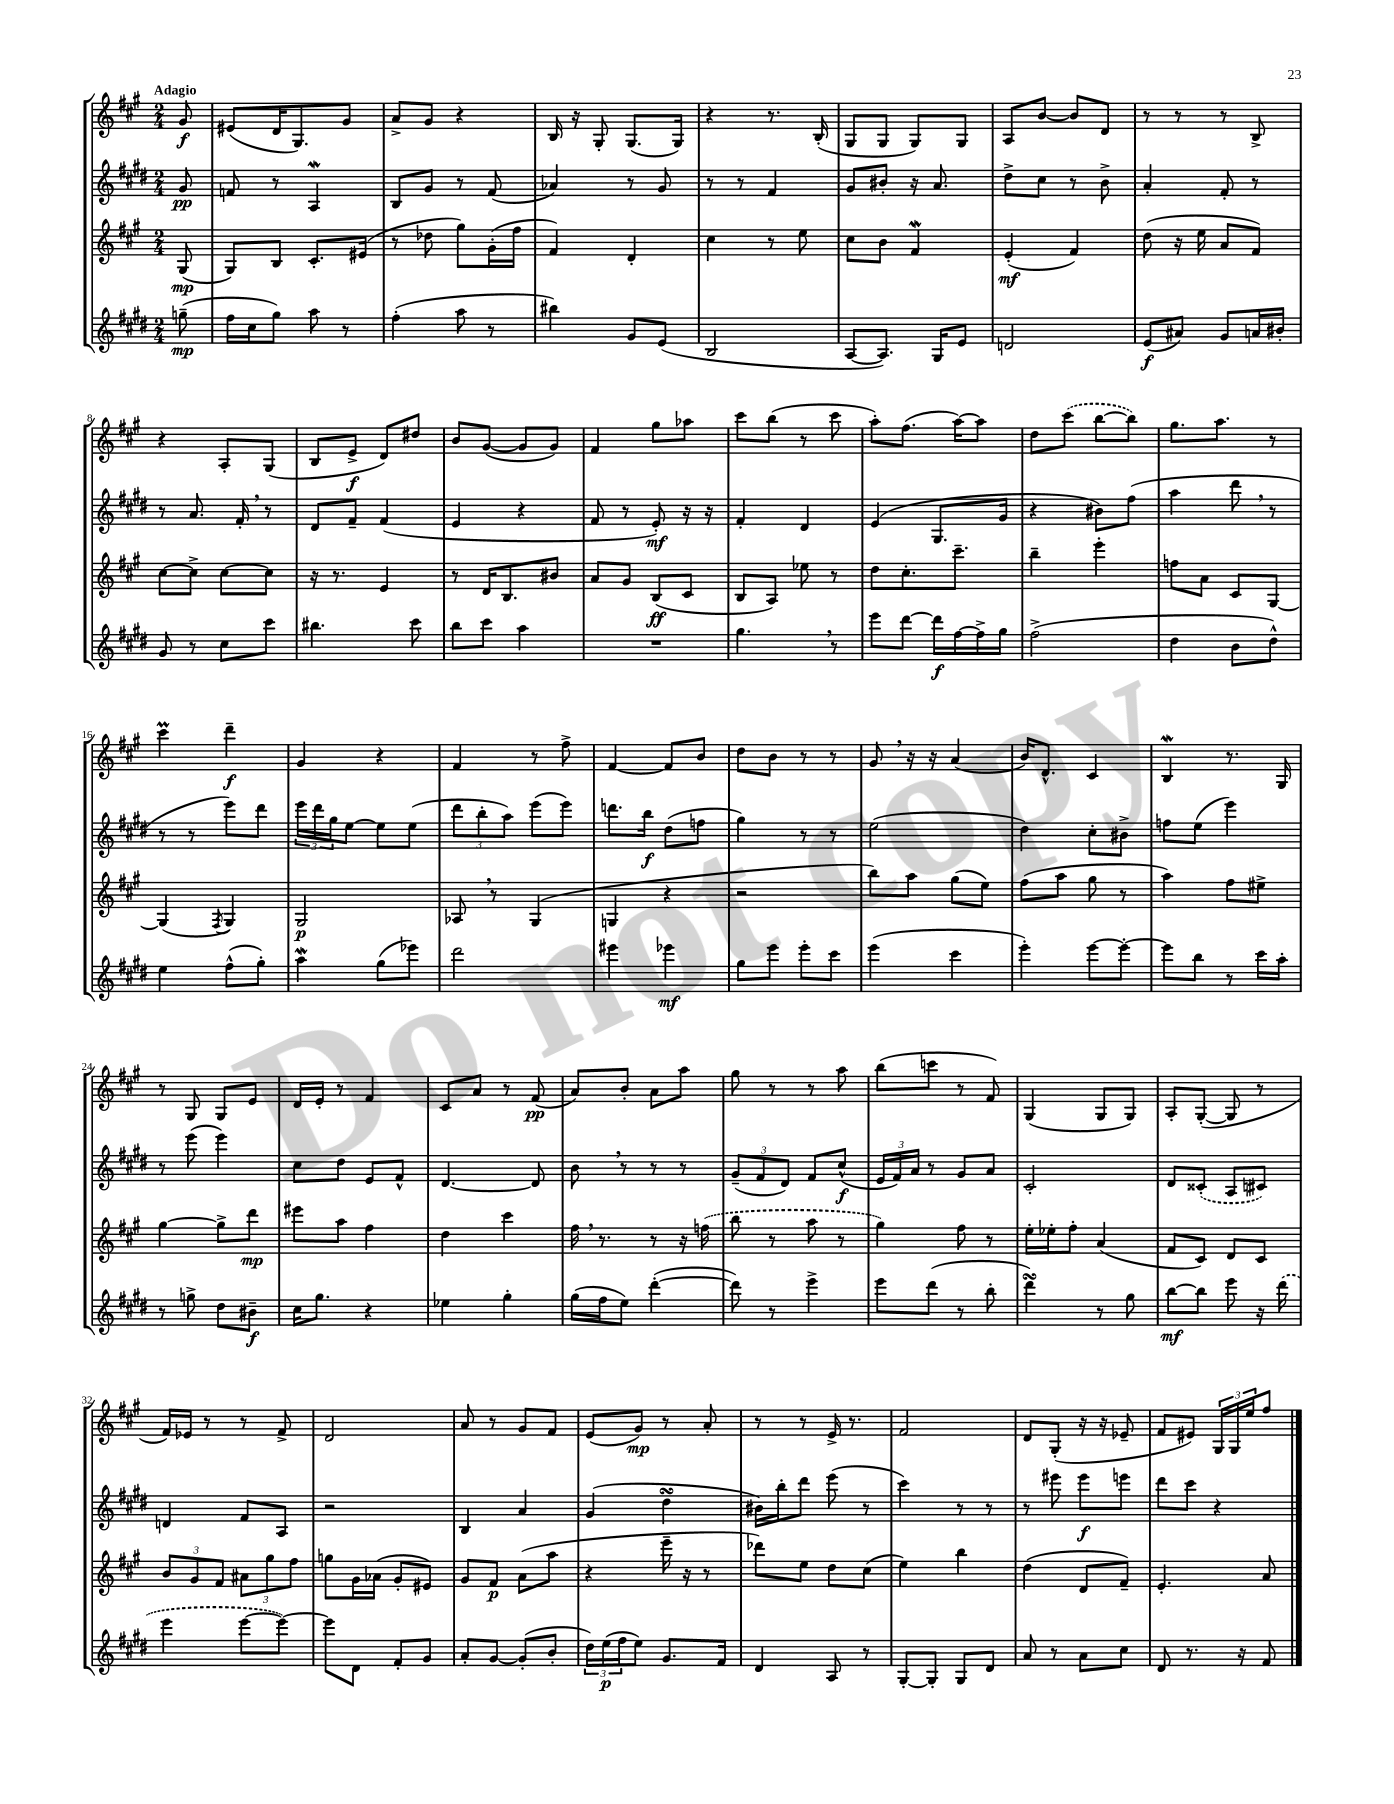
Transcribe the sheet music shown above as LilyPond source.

<<
\new StaffGroup <<
\new Staff = "s0" {
    \clef treble \key a \major \numericTimeSignature \time 2/4 \partial 8 \tempo "Adagio"
    gis'8\f |
    eis'8( d'16 gis8.) gis'8 |
    a'8-> gis'8 r4 |
    b16 r16 gis8-. gis8.( gis16) |
    r4 r8. b16-.( |
    gis8 gis8 gis8) gis8 |
    a8 b'8~ b'8 d'8 |
    r8 r8 r8 b8-> |
    r4 a8-. gis8( |
    b8 e'8->\f d'8) dis''8 |
    b'8 gis'8~( gis'8 gis'8) |
    fis'4 gis''8 aes''8 |
    cis'''8 b''8( r8 cis'''8 |
    a''8-.) fis''8.( a''16~) a''8 |
    d''8 \once \slurDashed cis'''8( b''8~ b''8) |
    gis''8. a''8. r8 |
    cis'''4\prall d'''4--\f |
    gis'4 r4 |
    fis'4 r8 fis''8-> |
    fis'4~ fis'8 b'8 |
    d''8 b'8 r8 r8 |
    gis'8 \breathe r16 r16 a'4( |
    b'16) d'8.-^ cis'4 |
    b4\mordent r8. gis16 |
    r8 gis8 gis8 e'8 |
    d'16 e'16-. r8 fis'4 |
    cis'8 a'8 r8 fis'8\pp( |
    a'8) b'8-. a'8 a''8 |
    gis''8 r8 r8 a''8 |
    b''8( c'''8 r8 fis'8) |
    gis4( gis8 gis8) |
    a8-. gis8~-.( gis8 r8 |
    fis'16) ees'16 r8 r8 fis'8-> |
    d'2 |
    a'8 r8 gis'8 fis'8 |
    e'8( gis'8\mp) r8 a'8-. |
    r8 r8 e'16-> r8. |
    fis'2 |
    d'8 gis8-.( r16 r16 ees'8-- |
    fis'8 eis'8) \tuplet 3/2 { gis16 gis16 e''16 } fis''8 \bar "|." |
}
\new Staff = "s1" {
    \clef treble \key e \major \numericTimeSignature \time 2/4 \partial 8
    gis'8\pp |
    f'8 r8 a4\mordent |
    b8 gis'8 r8 fis'8( |
    aes'4) r8 gis'8 |
    r8 r8 fis'4 |
    gis'8 bis'8-. r16 a'8. |
    dis''8-> cis''8 r8 b'8-> |
    a'4-. fis'8-. r8 |
    r8 a'8. fis'16-. \breathe r8 |
    dis'8 fis'8-- fis'4( |
    e'4 r4 |
    fis'8 r8 e'8-.\mf) r16 r16 |
    fis'4-. dis'4 |
    e'4( gis8. gis'16 |
    r4 bis'8) fis''8( |
    a''4 dis'''8 \breathe r8 |
    r8 r8 e'''8) dis'''8 |
    \tuplet 3/2 { e'''16 dis'''16 gis''16 } e''8~ e''8 e''8( |
    \tuplet 3/2 { dis'''8 b''8-. a''8) } e'''8( e'''8) |
    d'''8. b''16\f dis''8( f''8 |
    gis''4) r8 r8 |
    e''2( |
    dis''4) cis''8-. bis'8-> |
    f''8 e''8( e'''4) |
    r8 e'''8( e'''4) |
    cis''8 dis''8 e'8 fis'8-^ |
    dis'4.~ dis'8 |
    b'8 \breathe r8 r8 r8 |
    \tuplet 3/2 { gis'8--( fis'8 dis'8) } fis'8 cis''8-^\f( |
    \tuplet 3/2 { e'16 fis'16) a'16 } r8 gis'8 a'8 |
    cis'2-. |
    dis'8 \once \slurDashed cisis'8-.( a8 cis'8) |
    d'4 fis'8 a8 |
    r2 |
    b4 a'4 |
    gis'4( dis''4\turn |
    bis'16) b''16-. dis'''8 e'''8( r8 |
    cis'''4) r8 r8 |
    r8 eis'''8 eis'''8\f e'''8 |
    dis'''8 cis'''8 r4 \bar "|." |
}
\new Staff = "s2" {
    \clef treble \key a \major \numericTimeSignature \time 2/4 \partial 8
    gis8\mp( |
    gis8) b8 cis'8.-. eis'16( |
    r8 des''8 gis''8) gis'16-.( fis''16 |
    fis'4) d'4-. |
    cis''4 r8 e''8 |
    cis''8 b'8 fis'4\mordent |
    e'4-.\mf( fis'4) |
    d''8( r16 e''16 a'8 fis'8) |
    cis''8~ cis''8-> cis''8~ cis''8 |
    r16 r8. e'4 |
    r8 d'16 b8. bis'8 |
    a'8 gis'8 b8\ff( cis'8 |
    b8 a8) ees''8 r8 |
    d''8 cis''8.-. cis'''8.-- |
    b''4-- e'''4-. |
    f''8 a'8 cis'8 gis8~ |
    gis4( \acciaccatura { fis8 } gis4) |
    gis2\p |
    aes8 \breathe r8 gis4( |
    g4 r4 |
    r2 |
    b''8) a''8 gis''8( e''8) |
    fis''8( a''8 gis''8 r8 |
    a''4) fis''8 eis''8-> |
    gis''4~ gis''8-> d'''8\mp |
    eis'''8 a''8 fis''4 |
    d''4 cis'''4 |
    fis''16 \breathe r8. r8 r16 \once \slurDashed f''16( |
    b''8 r8 a''8 r8 |
    gis''4) fis''8 r8 |
    e''16-. ees''16-. fis''8-. a'4( |
    fis'8 cis'8) d'8 cis'8 |
    \tuplet 3/2 { b'8 gis'8 fis'8 } \tuplet 3/2 { ais'8 gis''8 fis''8 } |
    g''8 gis'16 aes'16( gis'8-. eis'8) |
    gis'8 fis'8\p a'8( a''8 |
    r4 e'''16-- r16 r8 |
    des'''8) e''8 d''8 cis''8( |
    e''4) b''4 |
    d''4( d'8 fis'8--) |
    e'4.-. a'8 \bar "|." |
}
\new Staff = "s3" {
    \clef treble \key e \major \numericTimeSignature \time 2/4 \partial 8
    g''8--\mp( |
    fis''16 cis''16 gis''8) a''8 r8 |
    fis''4-.( a''8 r8 |
    bis''4) gis'8 e'8( |
    b2 |
    a8~ a8.) gis16 e'8 |
    d'2 |
    e'8\f( ais'8) gis'8 a'16 bis'16-. |
    gis'8 r8 cis''8 cis'''8 |
    bis''4. cis'''8 |
    b''8 cis'''8 a''4 |
    R2 |
    gis''4. \breathe r8 |
    e'''8 dis'''8~ dis'''16\f fis''16~ fis''16-> gis''16 |
    fis''2->( |
    dis''4 b'8 dis''8-^) |
    e''4 fis''8-^( gis''8-.) |
    a''4\mordent gis''8( ees'''8) |
    dis'''2 |
    eis'''4 ees'''4\mf |
    gis''8 e'''8 e'''8-. cis'''8 |
    e'''4( cis'''4 |
    e'''4-.) e'''8~ e'''8~-. |
    e'''8 b''8 r8 cis'''16 a''16-. |
    r8 g''8-> dis''8 bis'8--\f |
    cis''16 gis''8. r4 |
    ees''4 gis''4-. |
    gis''16( fis''16 e''8) dis'''4~-.( |
    dis'''8) r8 e'''4-> |
    e'''8 dis'''8( r8 b''8-. |
    dis'''4\turn) r8 gis''8 |
    b''8~\mf b''8 e'''8 r16 \once \slurDashed dis'''16( |
    e'''4 e'''8~ e'''8~) |
    e'''8 dis'8 fis'8-. gis'8 |
    a'8-. gis'8~ gis'8-.( b'8-. |
    \tuplet 3/2 { dis''16) e''16\p( fis''16 } e''8) gis'8. fis'16 |
    dis'4 a8 r8 |
    gis8~-. gis8-. gis8 dis'8 |
    a'8 r8 a'8 cis''8 |
    dis'8 r8. r16 fis'8 \bar "|." |
}
>>
>>
